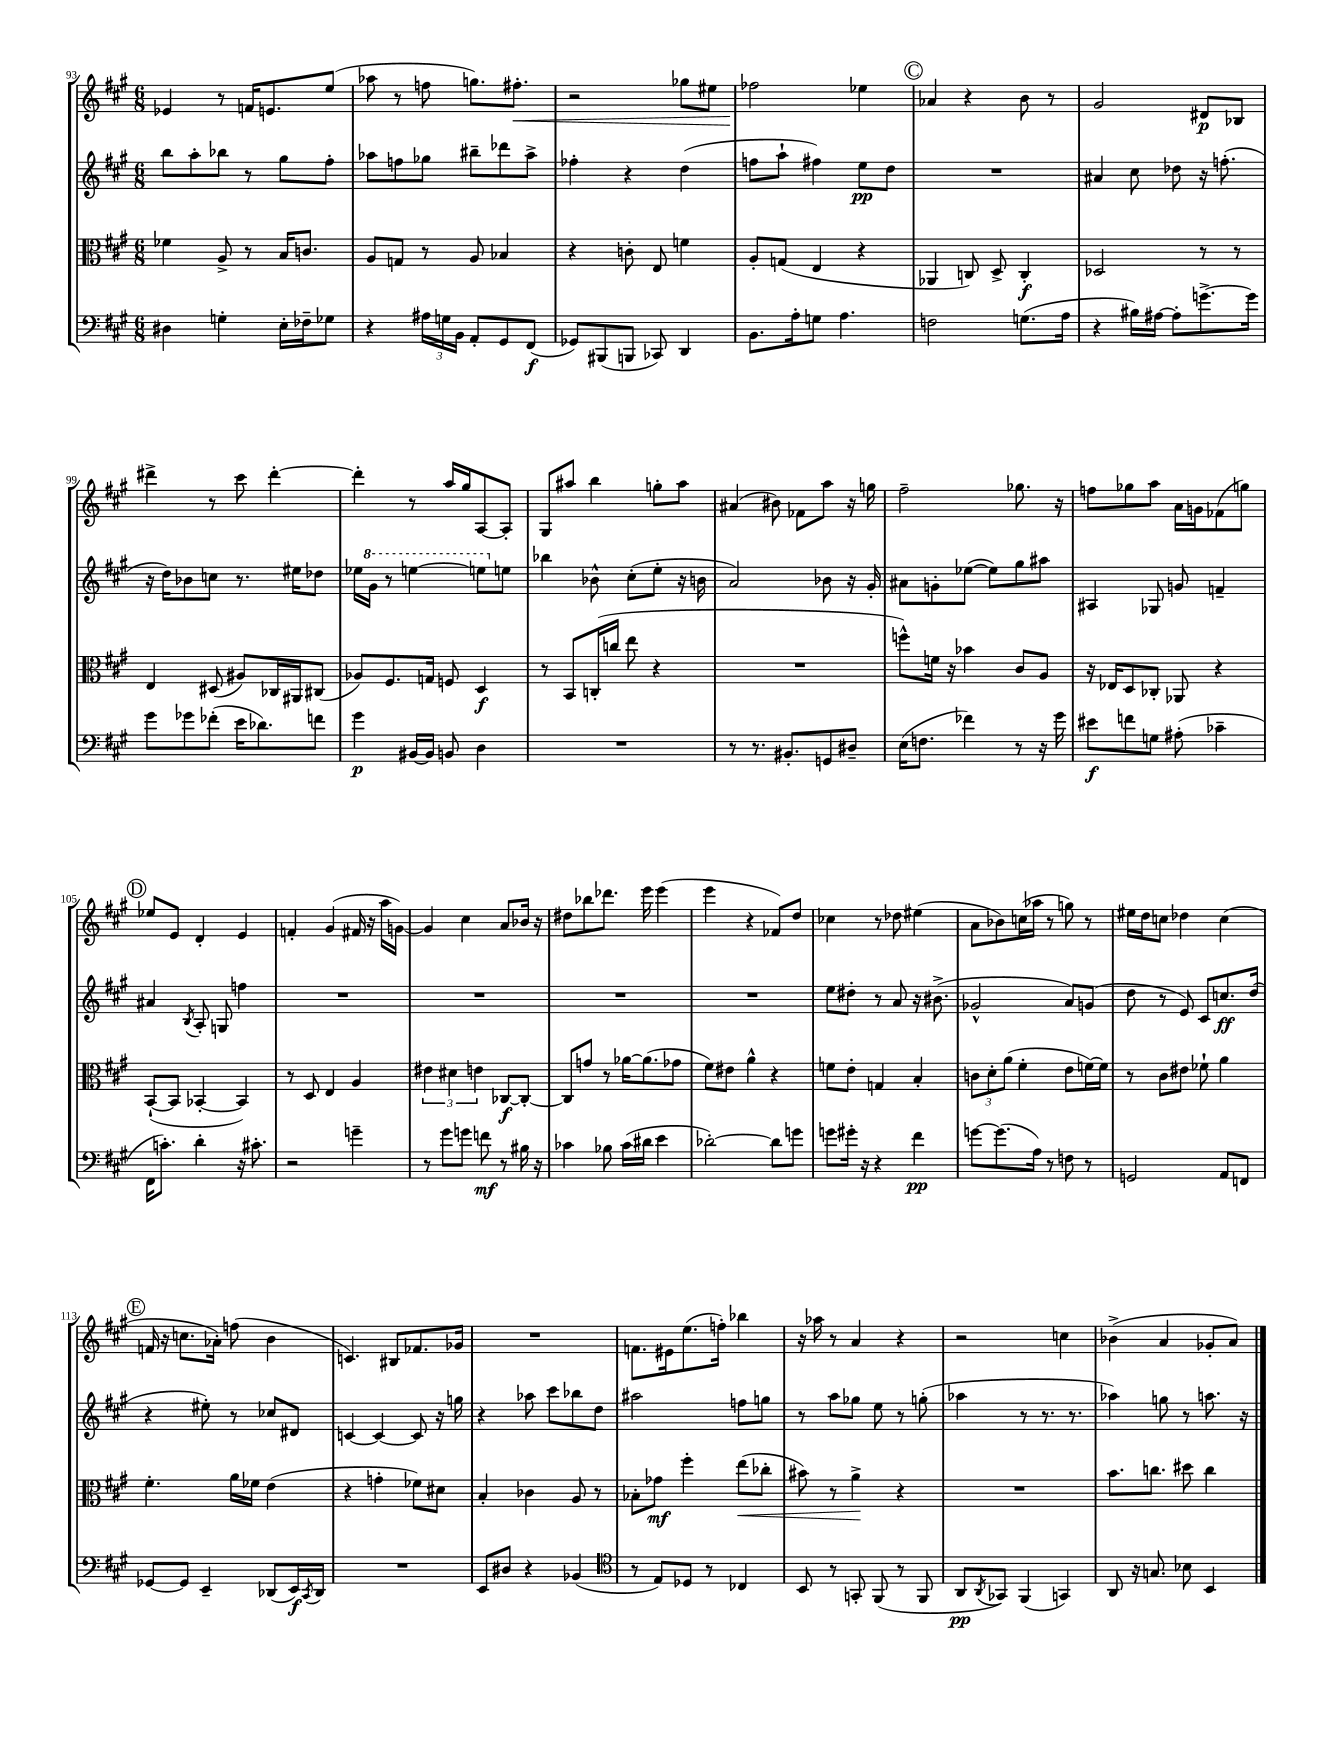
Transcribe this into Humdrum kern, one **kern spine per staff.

**kern	**kern	**kern	**kern
*staff4	*staff3	*staff2	*staff1
*clefF4	*clefC3	*clefG2	*clefG2
*k[f#c#g#]	*k[f#c#g#]	*k[f#c#g#]	*k[f#c#g#]
*M6/8	*M6/8	*M6/8	*M6/8
4D#\	4f-\	8bb\L	4e-/
.	.	8aa'\	.
4G'\	8A^/	8bb-\J	8r
.	8r	8r	16f/LK
.	.	.	8.e/
16E'\LL	16B/LK	8gg#\L	.
16F-~\J	8.c/J	.	.
8G-\J	.	8ff#'\J	(8ee/J
=	=	=	=
4r	8A/L	8aa-\L	8aa-\
.	8G/J	8ff\	8r
24A#\LL	8r	8gg-\J	8ff\
24G\	.	.	.
24BB\JJ	.	.	.
8AA'/L	8A/	8bb#~\L	8.gg\L)
8GG#/	4B-/	8ddd-\	.
.	.	.	8.ff#'\J
(8FF#/J	.	8aa-^\J	.
=	=	=	=
8GG-/L)	4r	4ff-'\	2r
(8BBB#/	.	.	.
8BBB/J	8c'\	4r	.
8CC-/)	8E/	.	.
4DD/	4f\	(4dd\	8gg-\L
.	.	.	8ee#\J
=	=	=	=
8.BB\L	8A'/L	8ff\L	2ff-\
.	(8G/J	8aa`\J	.
16A'\k	.	.	.
8G\J	4E/	4ff#\)	.
4.A\	.	.	.
.	4r	8ee\L	4ee-\
.	.	8dd\J	.
=	=	=	=
2F\	4AA-/	2.r	4a-/
.	8C/)	.	4r
.	8D^/	.	.
(8.G\L	4C'/	.	8b\
.	.	.	8r
16A\Jk	.	.	.
=	=	=	=
4r	2D-/	4a#/	2g#/
16B#\LL)	.	8cc#\	.
[16A#\JJ	.	.	.
8A#'\]L	.	8dd-\	.
[8.g^\	8r	16r	8d#/L
.	.	(8.ff'\	.
.	8r	.	8B-/J
16g\]Jk	.	.	.
=	=	=	=
8g#\L	4E/	16r	4ddd#^\
.	.	16dd\LK)	.
8g-\	.	8b-\	.
(8f-'\J	(8D#/	8cc\J	8r
16e\LK	8A#/L)	8.r	8ccc#\
8.d-\)	.	.	.
.	16C-/L	.	[4ddd#'\
.	16AA#/J	16ee#\LK	.
8f\J	(8C#/J	8dd-\J	.
=	=	=	=
4g#\	8A-/L)	16ee-\LL	4ddd#'\]
.	.	16gg#\JJ	.
.	8.F#/	8r	.
[16BB#/LL	.	[4eee\	8r
16BB#/]JJ	16G/Jk	.	.
8BB/	8F/	.	16aa/LL
.	.	.	16gg#/J
4D\	4D/	8eee\]L	[8A/
.	.	8ee\J	8A'/]J
=	=	=	=
2.r	8r	4bb-\	8G#/L
.	8BB/L	.	8aa#/J
.	(16C'/L	8b-^^\	4bb\
.	16cc/JJ	.	.
.	8ee\	(8cc#'\L	.
.	4r	8ee'\J	8gg'\L
.	.	16r	8aa#\J
.	.	16b\	.
=	=	=	=
8r	2.r	2a/)	(4a#/
8.r	.	.	.
.	.	.	8b#\)
8.BB#'/L	.	.	.
.	.	.	8f-\L
8GG/	.	8b-\	8aa\J
8D#~/J	.	16r	16r
.	.	16g#'/	16gg\
=	=	=	=
(16E\LK	8ff^^\L)	8a#\L	2ff#~\
8.F\J	.	.	.
.	16f\Jk	8g'\	.
.	16r	.	.
4f-\)	4b-\	([8ee-\J	.
.	.	8ee-\]L)	.
8r	8c#/L	8gg#\	8.gg-\
16r	8A/J	8aa#\J	.
16g#\	.	.	16r
=	=	=	=
8e#\L	16r	4A#/	8ff\L
.	16E-/LK	.	.
8f\	8D/	.	8gg-\
8G\J	8C-'/J	8G-/	8aa\J
(8A#'\	8AA-/	8g/	16a\LL
.	.	.	16g\J
4c-~\	4r	4f~/	(8f-\
.	.	.	8gg\J)
=	=	=	=
16FF#\LK	([8BB`/L	4a#/	8ee-/L
8.c'\J)	.	.	.
.	8BB/]J	.	8e/J
.	.	8qB/	.
4d'\	[4BB-'/	8A'/	4d'/
.	.	8G/	.
16r	4BB-/])	4ff\	4e/
8.c#'\	.	.	.
=	=	=	=
2r	8r	2.r	4f'/
.	8D/	.	.
.	4E/	.	(4g#/
4g~\	4A/	.	16f#/
.	.	.	16r
.	.	.	16aa\LL
.	.	.	[16g\JJ)
=	=	=	=
8r	6e#\	2.r	4g/]
8g#\L	.	.	.
.	6d#\	.	.
8g\J	.	.	4cc#\
.	6e\	.	.
8f\	.	.	.
8r	[8C-/L	.	8a/L
16B#\	8C-'/_J	.	16b-/Jk
16r	.	.	16r
=	=	=	=
4c-\	8C-/]L	2.r	8dd#\L
.	8g/J	.	8bb-\
8B-\	8r	.	8.ddd-\J
(16c-\LL	[16a-\LK	.	.
16d#\JJ	(8.a-\]	.	16eee\
4e\	.	.	(4eee\
.	8g-\J	.	.
=	=	=	=
[2d-'\)	8f#\L)	2.r	4eee\
.	8e#\J	.	.
.	4a^^\	.	4r
8d-\]L	4r	.	8f-/L)
8g\J	.	.	8dd/J
=	=	=	=
8g\L	8f\L	8ee\L	4cc-\
16g#'\Jk	8e'\J	8dd#'\J	.
16r	.	.	.
4r	4G/	8r	8r
.	.	8a/	8dd-\
4f#\	4B'/	16r	(4ee#\
.	.	(8.b#^\	.
=	=	=	=
[8g\L	12c\L	2g-^^/	8a\L
.	12d'\	.	.
(8.g\]	.	.	8b-\)
.	(12a\J	.	.
.	4f#'\	.	(16cc\L
16A\Jk)	.	.	16aa-\JJ
8r	.	.	8r
8F\	8e\L	8a/L)	8gg\)
8r	[16f\L)	(8g/J	8r
.	16f\]JJ	.	.
=	=	=	=
2GG/	8r	8dd\	16ee#\LL
.	.	.	16dd\J
.	8c#\L	8r	8cc\J
.	8e#\J	8e/)	4dd-\
.	8f-`\	8c#/L	.
8AA/L	4a\	8.cc/	(4cc\
8FF/J	.	.	.
.	.	(16dd/Jk	.
=	=	=	=
[8GG-/L	4.f#'\	4r	16f/
.	.	.	16r
8GG-/]J	.	.	8.cc\L
4EE~/	.	8ee#'\)	.
.	.	.	16a-'\Jk)
.	16a\LL	8r	(8ff\
.	16f-\JJ	.	.
(8DD-/L	(4e\	8cc-/L	4b\
16EE/L)	.	8d#/J	.
8qCC#/	.	.	.
16DD-/JJ	.	.	.
=	=	=	=
2.r	4r	[4c/	4.c/)
.	4g'\	4c/_	.
.	.	.	8B#/L
.	8f-\L)	8c/]	8.f-/
.	8d#\J	16r	.
.	.	16gg\	16g-/Jk
=	=	=	=
8EE/L	4B'/	4r	2.r
8D#/J	.	.	.
4r	4c-\	8aa-\	.
.	.	8ccc#\L	.
(4BB-/	8A/	8bb-\	.
.	8r	8dd\J	.
=	=	=	=
*clefC4	*	*	*
8r	8B-'\L	2aa#\	8.f\L
8E/L)	8g-\J	.	.
.	.	.	16e#\k
8D-/J	4ff#'\	.	(8.ee\
8r	.	.	.
.	.	.	16ff'\Jk)
4C-/	(8ee\L	8ff\L	4bb-\
.	8cc-'\J	8gg\J	.
=	=	=	=
8BB/	8b#\)	8r	16r
.	.	.	16aa-\
8r	8r	8aa\L	8r
8GG'/	4a^\	8gg-\J	4a/
(8FF#/	.	8ee\	.
8r	4r	8r	4r
8FF#/	.	(8gg'\	.
=	=	=	=
8AA/L	2.r	4aa-\	2r
8qAA/	.	.	.
8GG-/J)	.	.	.
(4FF#/	.	8r	.
.	.	8.r	.
4GG/)	.	.	4cc\
.	.	8.r	.
=	=	=	=
8AA/	8.b\L	4aa-\)	(4b-^\
16r	.	.	.
8.G/	8.cc\J	.	.
.	.	8gg\	4a/
8B-\	8dd#\	8r	.
4BB/	4cc\	8.aa\	8g-'/L
.	.	.	8a/J)
.	.	16r	.
==	==	==	==
*-	*-	*-	*-
